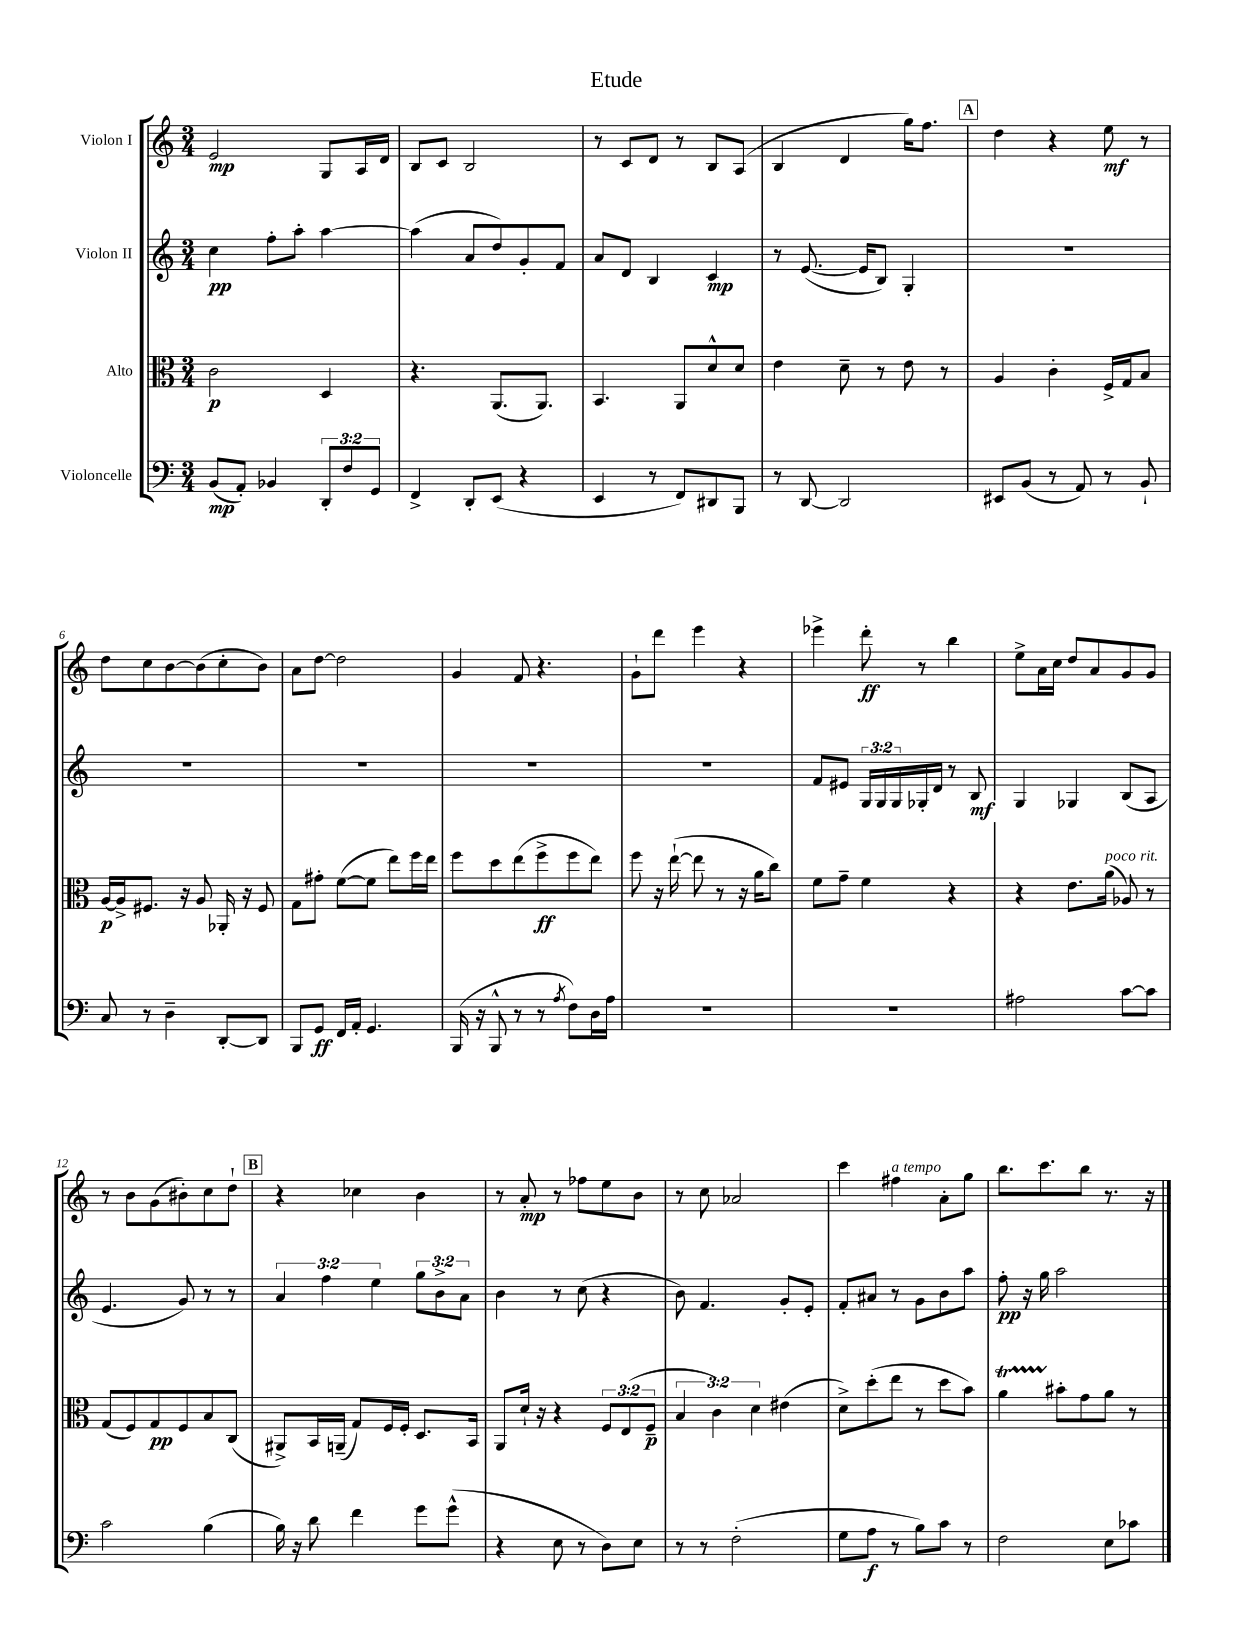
\header { title = "Etude" }
<<
\new StaffGroup <<
\new Staff = "s0" \with { instrumentName = "Violon I" } {
    \clef treble \key c \major \numericTimeSignature \time 3/4
    e'2\mp g8 a16 d'16 |
    b8 c'8 b2 |
    r8 c'8 d'8 r8 b8 a8( |
    b4 d'4 g''16) f''8. |
    \mark \markup { \box "A" } d''4 r4 e''8\mf r8 |
    d''8 c''8 b'8~ b'8( c''8-. b'8) |
    a'8 d''8~ d''2 |
    g'4 f'8 r4. |
    g'8-! d'''8 e'''4 r4 |
    ees'''4-> d'''8-.\ff r8 b''4 |
    e''8-> a'16 c''16 d''8 a'8 g'8 g'8 |
    r8 b'8 g'8( bis'8-.) c''8 d''8-! |
    \mark \markup { \box "B" } r4 ces''4 b'4 |
    r8 a'8-.\mp r8 fes''8 e''8 b'8 |
    r8 c''8 aes'2 |
    c'''4 fis''4^\markup { \italic "a tempo" } a'8-. g''8 |
    b''8. c'''8. b''8 r8. r16 \bar "|." |
}
\new Staff = "s1" \with { instrumentName = "Violon II" } {
    \clef treble \key c \major \numericTimeSignature \time 3/4 \override Staff.TupletNumber.text = #tuplet-number::calc-fraction-text
    c''4\pp f''8-. a''8-. a''4~ |
    a''4( a'8 d''8) g'8-. f'8 |
    a'8 d'8 b4 c'4\mp |
    r8 e'8.~( e'16 b8) g4-. |
    \mark \markup { \box "A" } r2. |
    R2. |
    R2. |
    R2. |
    R2. |
    f'8 eis'8 \tuplet 3/2 { g16 g16 g16 } ges16-. d'16 r8 b8\mf |
    g4 ges4 b8( a8 |
    e'4. g'8) r8 r8 |
    \mark \markup { \box "B" } \tuplet 3/2 { a'4 f''4 e''4 } \tuplet 3/2 { g''8 b'8-> a'8 } |
    b'4 r8 c''8( r4 |
    b'8) f'4. g'8-. e'8-. |
    f'8-. ais'8 r8 g'8 b'8 a''8 |
    f''8-.\pp r16 g''16 a''2 \bar "|." |
}
\new Staff = "s2" \with { instrumentName = "Alto" } {
    \clef alto \key c \major \numericTimeSignature \time 3/4 \override Staff.TupletNumber.text = #tuplet-number::calc-fraction-text
    c'2\p d4 |
    r4. a,8.( a,8.) |
    b,4. a,8 d'8-^ d'8 |
    e'4 d'8-- r8 e'8 r8 |
    \mark \markup { \box "A" } a4 c'4-. f16-> g16 b8 |
    a16~\p a16-> fis8. r16 a8 aes,16-. r16 fis8 |
    g8 gis'8-. f'8~( f'8 e''8) f''16 e''16 |
    f''8 d''8 e''8( f''8->\ff f''8 e''8) |
    f''8 r16 e''16~-!( e''8 r8 r16 a'16 c''8) |
    f'8 g'8-- f'4 r4 |
    r4 e'8. a'16^\markup { \italic "poco rit." }( aes8) r8 |
    g8( f8) g8\pp f8 b8 c8( |
    \mark \markup { \box "B" } ais,8->) b,16 a,16--( g8) f16 f16-. d8. b,16 |
    a,8 d'16-! r16 r4 \tuplet 3/2 { f8 e8( f8--\p } |
    \tuplet 3/2 { b4 c'4) d'4 } eis'4( |
    d'8->) d''8-.( e''8 r8 d''8 b'8) |
    a'4\startTrillSpan bis'8-.\stopTrillSpan g'8 a'8 r8 \bar "|." |
}
\new Staff = "s3" \with { instrumentName = "Violoncelle" } {
    \clef bass \key c \major \numericTimeSignature \time 3/4 \override Staff.TupletNumber.text = #tuplet-number::calc-fraction-text
    b,8\mp( a,8-.) bes,4 \tuplet 3/2 { d,8-. f8 g,8 } |
    f,4-> d,8-. e,8( r4 |
    e,4 r8 f,8) dis,8 b,,8 |
    r8 d,8~ d,2 |
    \mark \markup { \box "A" } eis,8 b,8( r8 a,8) r8 b,8-! |
    c8 r8 d4-- d,8~-. d,8 |
    b,,8 g,8\ff f,16 a,16-. g,4. |
    b,,16( r16 b,,8-^ r8 r8 \acciaccatura { a8 } f8) d16 a16 |
    R2. |
    R2. |
    ais2 c'8~ c'8 |
    c'2 b4( |
    \mark \markup { \box "B" } b16) r16 d'8 f'4 g'8 g'8-^( |
    r4 e8 r8 d8) e8 |
    r8 r8 f2-.( |
    g8 a8\f r8 b8) c'8 r8 |
    f2 e8 ces'8 \bar "|." |
}
>>
>>
